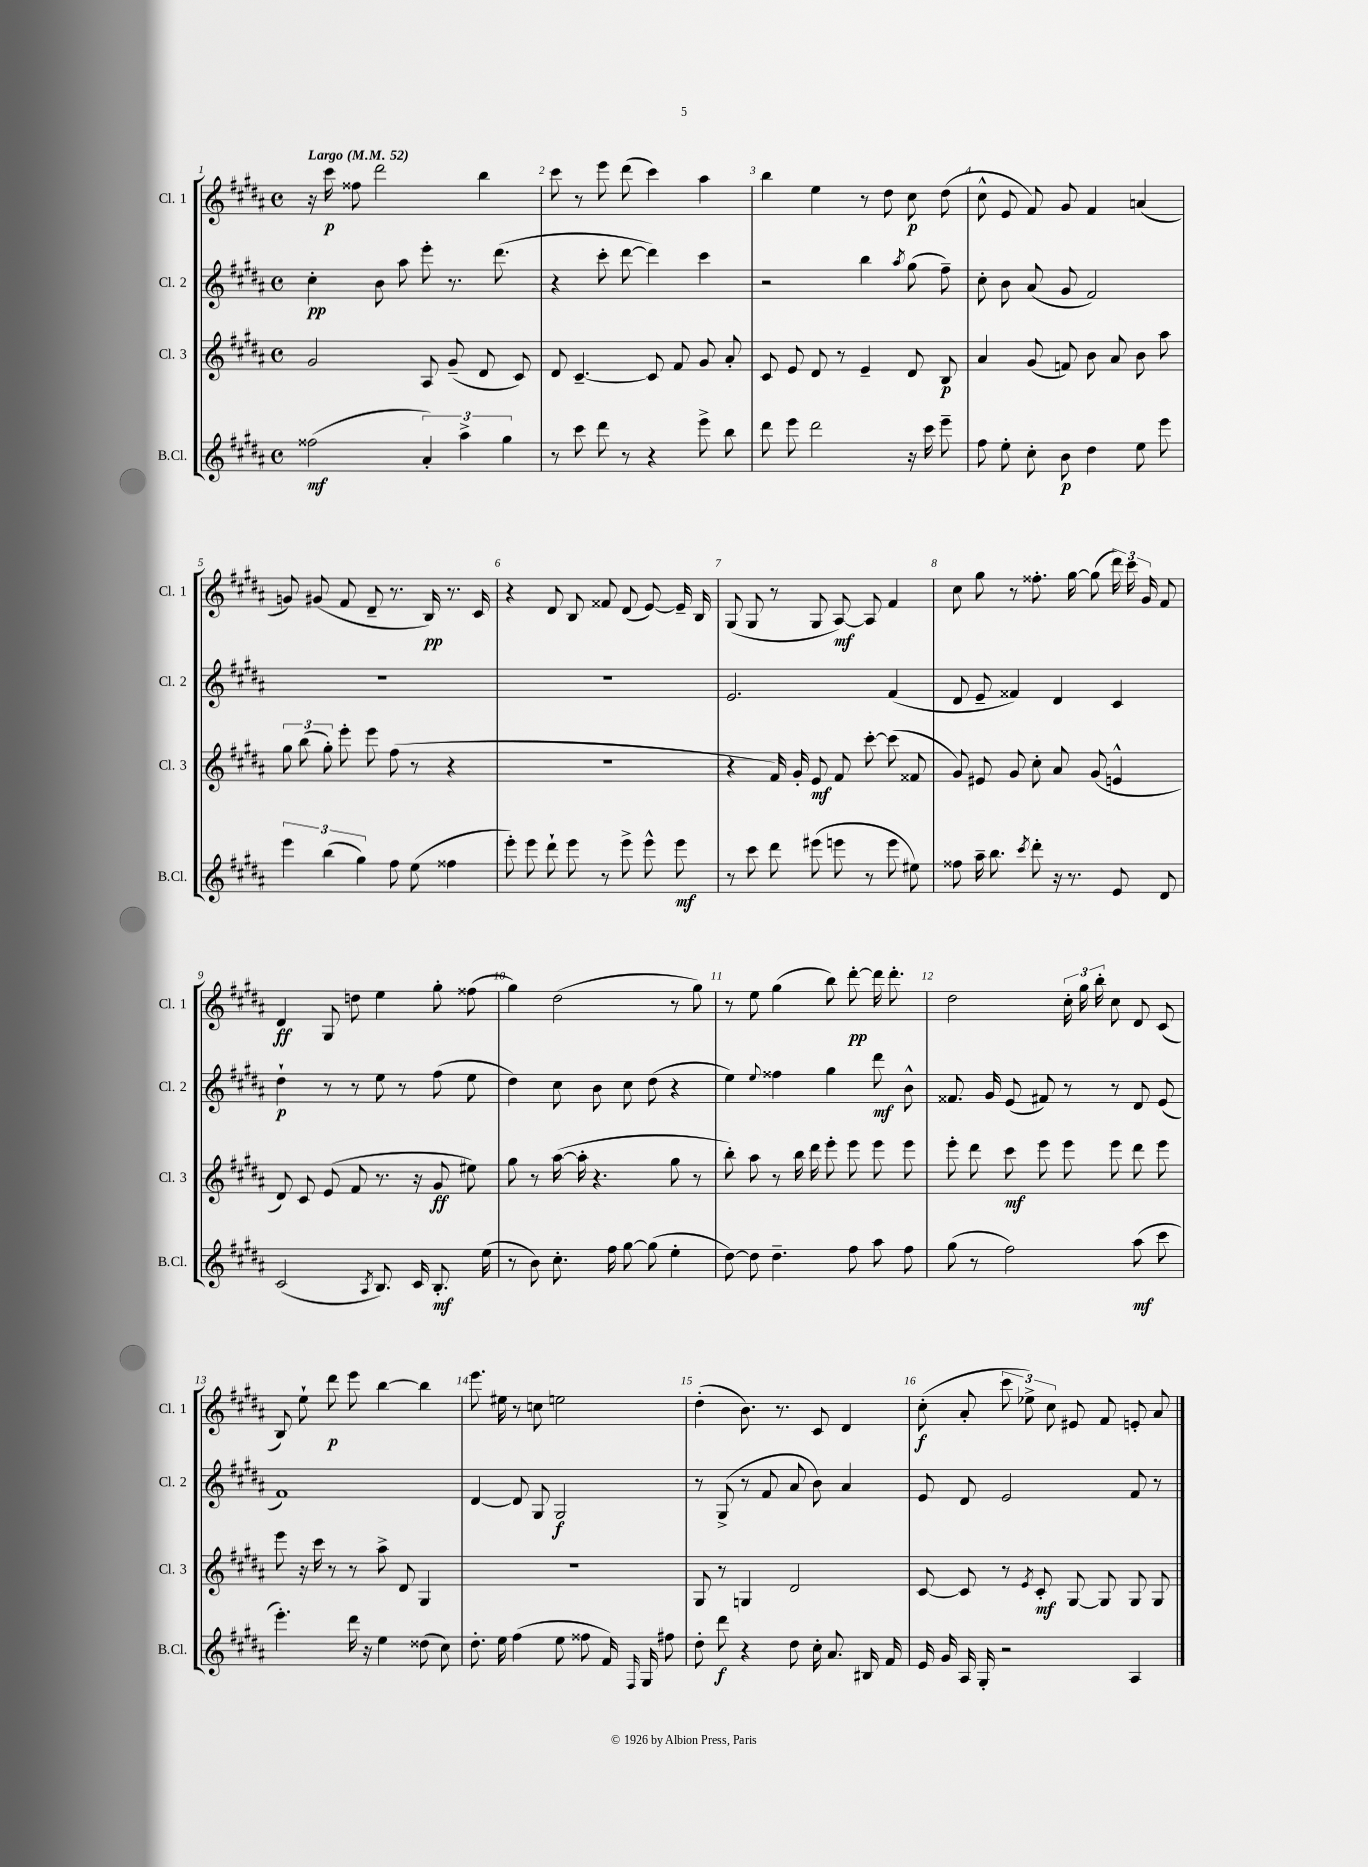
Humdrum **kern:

**kern	**kern	**kern	**kern
*staff4	*staff3	*staff2	*staff1
*clefG2	*clefG2	*clefG2	*clefG2
*k[f#c#g#d#a#]	*k[f#c#g#d#a#]	*k[f#c#g#d#a#]	*k[f#c#g#d#a#]
*M4/4	*M4/4	*M4/4	*M4/4
*met(c)	*met(c)	*met(c)	*met(c)
*MM52	*MM52	*MM52	*MM52
(2ff##	2g#	4cc#'	16r
.	.	.	16ccc#
.	.	.	8ff##
.	.	8b	2ddd#
.	.	8aa#	.
6a#')	8A#	8eee'	.
.	(8g#~	8.r	.
6aa#^	.	.	.
.	8d#	.	4bb
.	.	(8.ddd#	.
6gg#	.	.	.
.	8c#)	.	.
=	=	=	=
8r	8d#	4r	8ccc#
8ccc#	[4.c#~	.	8r
8ddd#	.	8ccc#'	8eee
8r	.	[8ddd#	(8ddd#
4r	8c#]	4ddd#])	4ccc#)
.	8f#	.	.
8eee^	8g#	4ccc#	4aa#
8bb	8a#'	.	.
=	=	=	=
8ddd#	8c#	2r	4bb
8eee	8e	.	.
2ddd#	8d#	.	4ee
.	8r	.	.
.	4e~	4bb	8r
.	.	.	8dd#
.	.	8qaa#	.
16r	8d#	(8gg#	8cc#
16ccc#	.	.	.
8eee~	8B	8ff#~)	(8dd#
=	=	=	=
8ff#	4a#	8cc#'	8cc#^^
8ee'	.	8b	8e
8cc#'	(8g#	(8a#	8f#)
8b	8f)	8g#	8g#
4dd#	8b	2f#)	4f#
.	8a#	.	.
8ee	8b	.	(4a
8eee	8aa#	.	.
=	=	=	=
6eee	12gg#	1r	8g)
.	(12bb	.	.
.	.	.	(8g#
(6bb	12gg#')	.	.
.	8eee'	.	8f#
6gg#)	.	.	.
.	8eee	.	8d#~
8ff#	(8ff#	.	8.r
(8ee	8r	.	.
.	.	.	16B)
4ff##	4r	.	8.r
.	.	.	16c#
=	=	=	=
8eee')	1r	1r	4r
8eee	.	.	.
8ddd#`	.	.	8d#
8eee	.	.	8B
8r	.	.	8f##
8eee^	.	.	(8d#
8eee^^	.	.	[8e)
8eee	.	.	16e~]
.	.	.	16B
=	=	=	=
8r	4r	2.e	(8G#
8ccc#	.	.	8G#
8ddd#	16f#)	.	8r
.	16g#'	.	.
(8eee#	8e	.	8G#
8eee	8f#	.	[8A#)
8r	[8ccc#'	.	8A#]
8eee	(8ccc#]	(4f#	4f#
8ee#)	8f##	.	.
=	=	=	=
8ff##	8g#)	8d#	8cc#
16aa#~	8e#	8e~	8gg#
8.bb	.	.	.
.	8g#	4f##)	8r
8qccc#	.	.	.
8ddd#'	8cc#'	.	8.ff##'
16r	8a#	4d#	.
8.r	.	.	[16gg#
.	(8g#	.	(8gg#]
8e	4e^^	4c#	24ddd#)
.	.	.	24ccc#
.	.	.	24g#
8d#	.	.	8f#
=	=	=	=
(2c#	8d#)	4dd#`	4d#
.	8c#	.	.
.	(8e	8r	8G#
.	8f#	8r	8dd
8qA#	.	.	.
8.B)	8.r	8ee	4ee
.	.	8r	.
16c#	16r	.	.
8.B'	8g#	(8ff#	8gg#'
.	8ee#)	8ee	(8ff##
(16ee	.	.	.
=	=	=	=
8r	8gg#	4dd#)	4gg#)
8b)	8r	.	.
8.cc#'	([16aa#	8cc#	(2dd#
.	16aa#']	.	.
.	4.r	8b	.
16ff#	.	.	.
[8gg#	.	8cc#	.
(8gg#]	.	(8dd#	.
4ee'	8gg#	4r	8r
.	8r	.	8gg#)
=	=	=	=
[8dd#)	8bb')	4ee)	8r
8dd#]	8aa#	.	8ee
.	.	8qqee	.
4.dd#~	8r	4ff##	(4gg#
.	16bb	.	.
.	16ddd#	.	.
.	8eee'	4gg#	8bb)
8ff#	8eee	.	[8ddd#'
8aa#	8eee	8ddd#	16ddd#]
.	.	.	8.ddd#'
8ff#	8eee	8b^^	.
=	=	=	=
(8gg#	8eee'	8.f##	2dd#
8r	8ddd#	.	.
.	.	16g#	.
2ff#)	8ccc#	(8e	.
.	8eee	8f#)	.
.	8eee	8r	24cc#'
.	.	.	24gg#
.	.	.	24bb'
.	8eee	8r	8cc#
(8aa#	8ddd#	8d#	8d#
8ccc#	8eee	(8e	(8c#
=	=	=	=
4.eee')	8eee	1f#)	8B)
.	16r	.	8ee`
.	16ccc#	.	.
.	8r	.	8ddd#
16ddd#	8r	.	8eee
16r	.	.	.
4ee	8aa#^	.	[4bb
.	8d#	.	.
(8dd##	4G#	.	4bb]
8cc#)	.	.	.
=	=	=	=
8.dd#'	1r	[4d#	8.eee
16ee	.	.	16ee#
(4ff#	.	8d#]	8r
.	.	8G#	8cc
8ee	.	2G#	2ee
8ff##	.	.	.
16f#)	.	.	.
16qqF#	.	.	.
16G#	.	.	.
8ff#	.	.	.
=	=	=	=
8dd#'	8G#	8r	(4dd#'
8ddd#	8r	(8G#^	.
4r	4G	8r	8.b)
.	.	8f#	.
.	.	.	8.r
8dd#	2d#	8a#	.
16cc#'	.	8b)	8c#
8.a#	.	.	.
.	.	4a#	4d#
16B#	.	.	.
16f#	.	.	.
=	=	=	=
16e	[8c#	8e	(8cc#'
16g#	.	.	.
16A#	8c#]	8d#	8a#'
16G#'	.	.	.
2r	8r	2e	12ccc#
.	.	.	12ee-^)
.	8qe	.	.
.	8c#'	.	.
.	.	.	12cc#
.	[8G#	.	8e#
.	8G#]	.	8f#
4A#	8G#	8f#	8e'
.	8G#	8r	8a#
==	==	==	==
*-	*-	*-	*-
